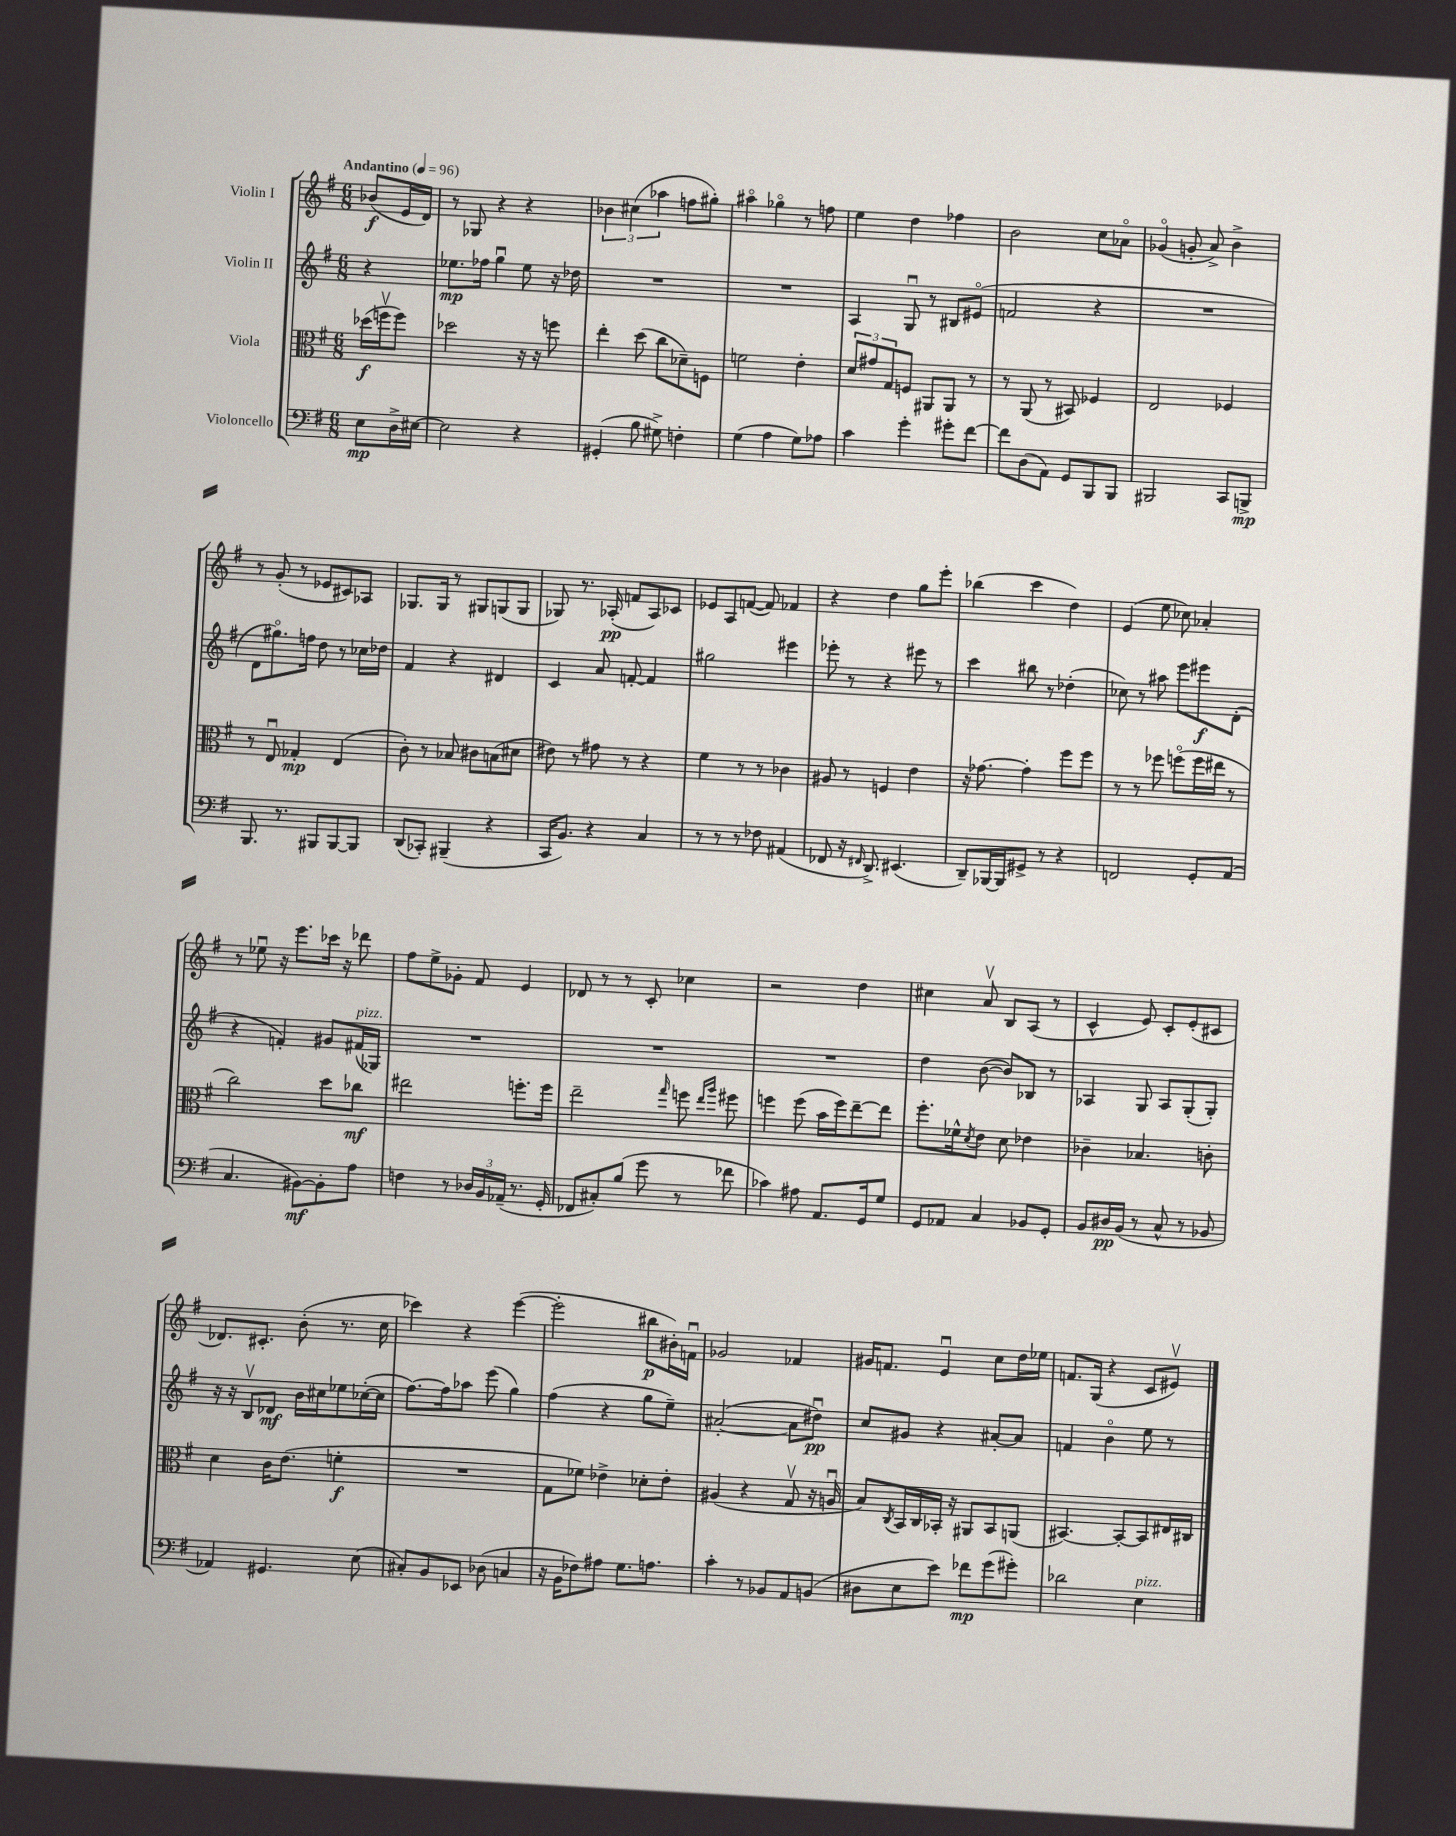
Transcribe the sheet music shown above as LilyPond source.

<<
\new StaffGroup <<
\new Staff = "s0" \with { instrumentName = "Violin I" } {
    \clef treble \key g \major \numericTimeSignature \time 6/8 \partial 4 \tempo "Andantino" 4 = 96
    bes'8\f( e'16 d'16) |
    r8 ges8 r4 r4 |
    \tuplet 3/2 { bes'4 cis''4( aes''4 } f''8 gis''8-.) |
    ais''4\flageolet ges''4\flageolet r8 f''8 |
    e''4 d''4 fes''4 |
    b'2 c''8 aes'8\flageolet |
    ges'4\flageolet( g'8-. a'8->) b'4-> |
    r8 g'8-.( r8 ees'8 cis'8) aes8 |
    ges8. ges16 r8 gis8 g8( g8 |
    ges8) r8. aes16-.\pp( f'8 aes8) ces'8 |
    ees'8 a8 f'8~( f'8) fes'4 |
    r4 d''4 g''8 e'''8-. |
    bes''4( c'''4 d''4) |
    e'4( e''8 ces''8) aes'4-. |
    r8 ees''8\downbow r16 e'''8. ces'''16 r16 des'''8 |
    fis''8 e''8-> ges'8-. fis'8 e'4 |
    des'8 r8 r8 c'8-. ces''4 |
    r2 d''4 |
    cis''4 a'8\upbow b8 a8( r8 |
    c'4-^ e'8) c'8-. e'8-.( cis'8 |
    des'8.) cis'8.-. b'8-.( r8. c''16 |
    ces'''4) r4 e'''4~( |
    e'''2-. bis''8\p bis'16-.) f'16\downbow |
    ges'2 fes'4 |
    gis'16 f'8. e'4\downbow c''8 d''16 ees''16 |
    f'8. g16( r4 c'8 eis'8\upbow) \bar "|." |
}
\new Staff = "s1" \with { instrumentName = "Violin II" } {
    \clef treble \key g \major \numericTimeSignature \time 6/8 \partial 4
    r4 |
    ees''8.\mp fes''16 g''4\downbow ees''8 r16 des''16 |
    R2. |
    R2. |
    a4 g8\downbow r8 bis8 eis'8\flageolet( |
    f'2 r4 |
    R2. |
    d'8 gis''8.\flageolet) f''16 d''8 r8 ces''16 des''16 |
    fis'4 r4 dis'4 |
    c'4 a'8 f'8~-. f'4 |
    gis''2 eis'''4 |
    ees'''8-. r8 r4 eis'''8 r8 |
    c'''4 bis''8 r8 des''4-.( |
    ces''8) r8 ais''8 e'''8 eis'''8\f d'8-.( |
    r4 f'4-.) gis'8 fis'16^\markup { \italic "pizz." }( ges16) |
    R2. |
    R2. |
    R2. |
    d''4 b'8~( b'8) bes8 r8 |
    aes4 g8 aes8 g8-.( g8-.) |
    r16 r16 b8\upbow des'8\mf b'16 cis''16 ees''8 ces''16~-.( ces''16 |
    fis''8.~) fis''16 aes''8 e'''8( g''4) |
    fis''4( r4 g''8 e''8--) |
    ais'2~-.( ais'8 dis''8\downbow\pp) |
    c''8 gis'8 r4 ais'8~-. ais'8 |
    f'4 b'4\flageolet e''8 r8 \bar "|." |
}
\new Staff = "s2" \with { instrumentName = "Viola" } {
    \clef alto \key g \major \numericTimeSignature \time 6/8 \partial 4
    des''16\f( f''16\upbow f''8) |
    des''2 r16 r16 f''8 |
    e''4-. d''8( c''8 des'8--) f8 |
    f'2 e'4-. |
    \tuplet 3/2 { d'8 gis'8 g8 } f8 ais,8 ais,8 r8 |
    r8 a,8( r8 bis,8) fes4 |
    e2 fes4 |
    r8 e8\downbow ges4-.\mp e4( |
    c'8-.) r8 bes8 cis'8 b8( dis'8 |
    eis'8) r8 gis'8 r8 r4 |
    fis'4 r8 r8 ces'4 |
    ais8 r8 f4 e'4 |
    r16 ges'8.~ ges'4-. fis''8 fis''8 |
    r8 r8 fes''8 f''8\flageolet( f''16 eis''16 r8 |
    c''2) d''8 ces''8\mf |
    eis''2 f''8.-. f''16 |
    e''2-- \grace { g''16 } f''8 \grace { e''16 a''16 } fis''8 |
    f''4 f''8( b'16 f''16) e''8~-- e''8 |
    fis''8.-. fes'16-^ \acciaccatura { d'8 } e'8 d'8 ees'4 |
    ces'4-- bes4. c'8-. |
    d'4 c'16 e'8.( f'4-.\f |
    R2. |
    g8 fes'8) ees'4-> des'8-. ees'8-. |
    ais4( r4 g8\upbow r16 a16\downbow |
    b8) \acciaccatura { c8 } b,16 c16 bes,16-. r16 ais,8 bes,8 a,8( |
    bis,4.~) bis,8~-. bis,8 eis16 cis16 \bar "|." |
}
\new Staff = "s3" \with { instrumentName = "Violoncello" } {
    \clef bass \key g \major \numericTimeSignature \time 6/8 \partial 4
    e8\mp d16-> eis16~ |
    eis2 r4 |
    gis,4-.( b8 gis8->) f4-. |
    g4( a4 g8) aes8 |
    c'4 g'4-. gis'8-. fis'8~ |
    fis'8 d8( a,8) g,8 b,,8 b,,8 |
    bis,,2 c,8 b,,8->\mp |
    b,,8. r8. bis,,8 bis,,8~ bis,,8 |
    d,8( ces,8-.) bis,,4--( r4 |
    c,16 b,8.) r4 c4 |
    r8 r8 r8 fes8 ais,4( |
    fes,8 r16 \grace { fis,16 } d,8.->) eis,4.( |
    d,8--) bes,,16~ bes,,16 gis,8-> r8 r4 |
    f,2 g,8-. a,8( |
    c4. bis,8~\mf) bis,8-. a8 |
    f4 r8 \tuplet 3/2 { des16 b,16 aes,16--( } r8. g,16-. |
    fes,8 cis8-.) b8( g'8 r8 fes'8 |
    ces'4) ais8 a,8. g,16 g8 |
    g,8 aes,8 c4 bes,8 g,8-. |
    b,8 dis16\pp b,16( r8 c8-^ r8 bes,8 |
    aes,4) gis,4. e8( |
    cis8-.) b,8 ees,8 des8( c4 |
    r16 b,16 fes8) ais8 g8. a8. |
    c'4-. r8 bes,8 a,8 b,8( |
    dis8 e8 e'8) fes'8\mp g'8( gis'8-.) |
    des'2 e4^\markup { \italic "pizz." } \bar "|." |
}
>>
>>
\layout { \context { \Score \remove "Bar_number_engraver" } }
